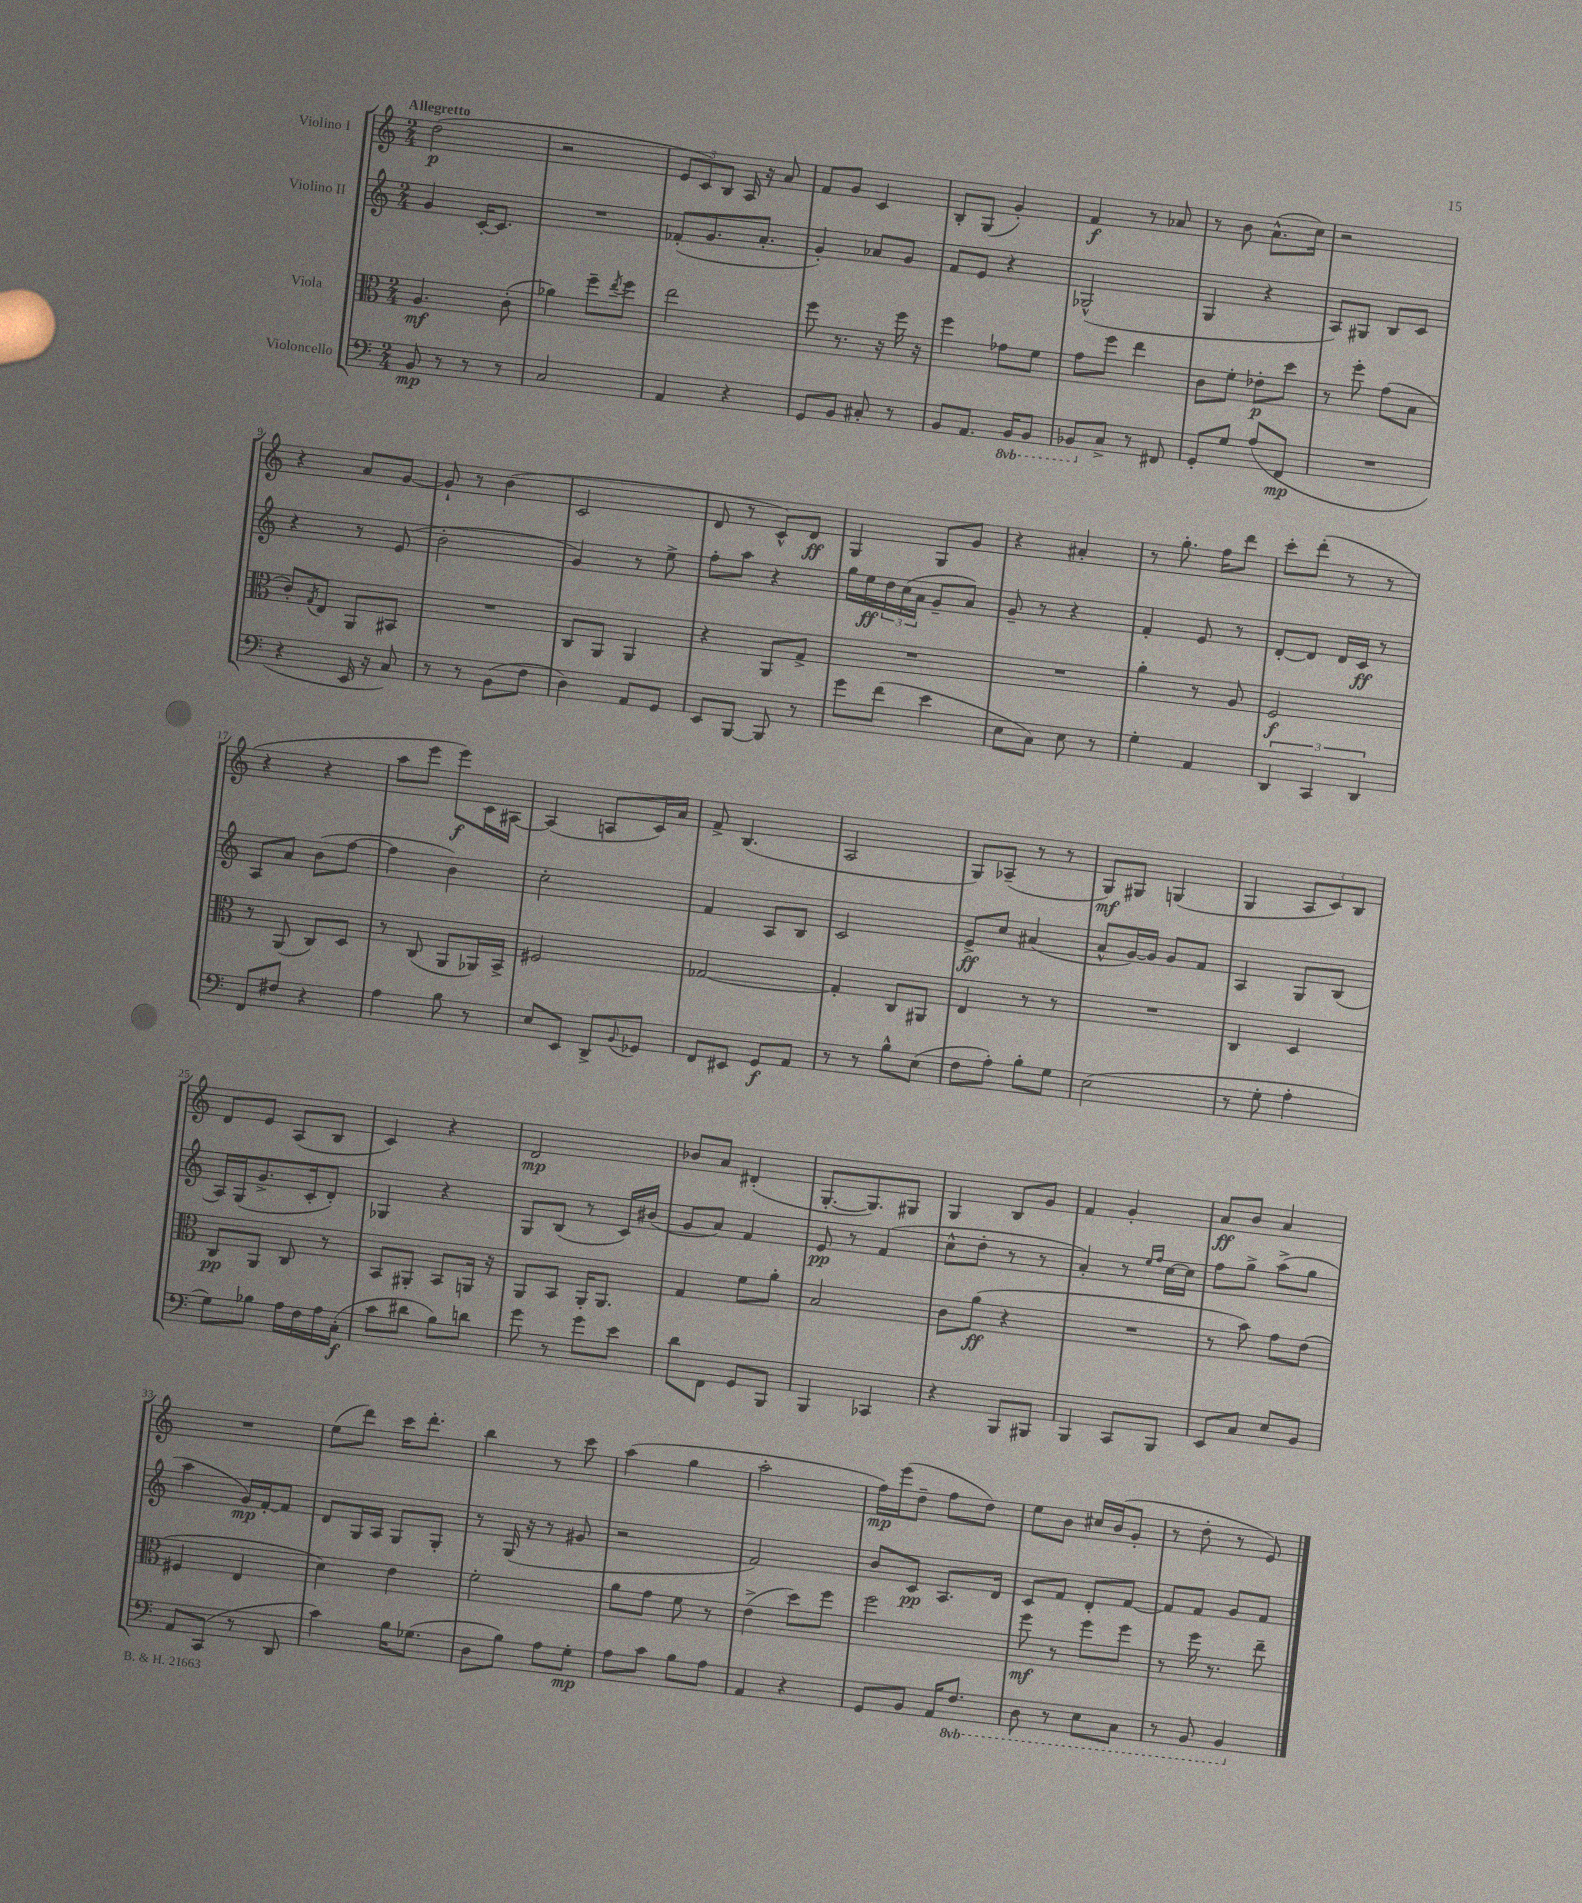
<<
\new StaffGroup <<
\new Staff = "s0" \with { instrumentName = "Violino I" } {
    \clef treble \key c \major \numericTimeSignature \time 2/4 \tempo "Allegretto"
    d''2\p( |
    r2 |
    \tuplet 3/2 { e'8 c'8) b8 } a16 r16 a'8 |
    f'8 g'8 c'4 |
    b8-. g8( g'4-.) |
    f'4\f r8 aes'8 |
    r8 b'8 a'8.-^( c''16) |
    r2 |
    r4 a'8 g'8~ |
    g'8-! r8 b'4( |
    c'2 |
    d'8 r8 c'8-^) d'8\ff |
    g4 g8 g'8 |
    r4 ais'4-. |
    r8 g''8.-. f''16 d'''8 |
    c'''8-. d'''8-.( r8 r8 |
    r4 r4 |
    a''8 e'''8 e'''8\f) c'16 ais16~ |
    ais4( a8 c'16) a'16 |
    f'8-> b4.( |
    a2 |
    g8) aes8--( r8 r8 |
    g8\mf) gis8 g4( |
    g4 \tuplet 3/2 { a8 c'8) b8 } |
    d'8 e'8 a8( b8 |
    c'4) r4 |
    d'2\mp |
    bes'8 a'8 dis'4-.( |
    g8.~-. g8.) gis8 |
    g4 b8 g'8 |
    f'4 g'4-. |
    a'8\ff b'8 a'4 |
    R2 |
    e''8( d'''8) c'''16 d'''8.-. |
    b''4 r8 c'''8 |
    a''4( g''4 |
    a''2-. |
    f''16\mp) e'''16( d''8-- f''8 d''8) |
    e''8 b'8 cis''16 b'16( g'8-. |
    r8 d''8-. r8 e'8) \bar "|." |
}
\new Staff = "s1" \with { instrumentName = "Violino II" } {
    \clef treble \key c \major \numericTimeSignature \time 2/4
    g'4 c'16~-. c'8. |
    R2 |
    fes'8-.( g'8. a'8.-. |
    g'4-.) aes'8 g'8 |
    f'8 e'8 r4 |
    ges2-^( |
    g4 r4 |
    a8) gis8 b8 c'8 |
    r4 r8 e'8( |
    b'2-. |
    g'4) r8 e''8-> |
    f''8-. a''8 r4 |
    g''16 e''16\ff \tuplet 3/2 { d''16 c''16( a'16 } g'8-- a'8) |
    g'8-- r8 r4 |
    f'4-. e'8 r8 |
    d'8~-. d'8 d'16 c'16\ff r8 |
    a8 a'8 b'8( f''8~ |
    f''4 b'4) |
    c''2-. |
    f'4 a8 b8 |
    c'2 |
    e'8->\ff c''8 ais'4( |
    a'8-^ g'16~) g'16 g'8 f'8 |
    a4 g8 b8( |
    a16) g16( g'8.-> c'16-. d'8-.) |
    ges4 r4 |
    g8 b8( r8 c'16) bis'16( |
    g'8 a'8) f'4 |
    e'8\pp r8 f'4( |
    c''8-^ d''8-. r8 r8 |
    a'4-.) r8 \grace { e''16 f''16 } c''16~ c''16 |
    f''8 g''8-> a''8->( g''8 |
    a''4 g'16\mp) f'16~-. f'8 |
    d'8 g16 a16 g8 g8-. |
    r8 g16( r16 r8 gis'8 |
    r2 |
    f'2) |
    b'8 c'8\pp a8. d'16 |
    c'8 f'8 d'8-. f'8~ |
    f'8 f'8 g'8 f'8 \bar "|." |
}
\new Staff = "s2" \with { instrumentName = "Viola" } {
    \clef alto \key c \major \numericTimeSignature \time 2/4
    a4.\mf c'8-.( |
    aes'4) f''8-- \acciaccatura { e''8 } f''8 |
    e''2 |
    f''8 r8. r16 f''16 r16 |
    f''4 ges'8 f'8 |
    g'8 f''8 e''4 |
    c'8 f'8-. ees'8-.\p d''8 |
    r8 f''8-. g'8( b8 |
    c'8-.) \acciaccatura { g8 } e8 a,8 bis,8 |
    R2 |
    c8 a,8 a,4 |
    r4 a,8 g8-> |
    R2 |
    R2 |
    a'4-. r8 a8 |
    f2\f |
    r8 a,8( c8) d8 |
    r8 c8( a,8 aes,16) b,16-> |
    fis2 |
    ges2~ |
    ges4-. c8 ais,8 |
    e4 r8 r8 |
    R2 |
    c4 d4 |
    c8\pp a,8 c8 r8 |
    b,8 ais,8-. b,8 a,16 r16 |
    a,8 b,8 a,16-. a,8. |
    g4 f'8 a'8-. |
    b2 |
    c'8 a'8\ff( r4 |
    R2 |
    r8 b'8) g'8 e'8( |
    fis4 e4 |
    d'4) e'4 |
    f'2-. |
    a'8 g'8 f'8 r8 |
    e'4->( d''8) f''8 |
    f''2 |
    f''8\mf r8 f''8 f''8 |
    r8 f''16 r8. e''8-- \bar "|." |
}
\new Staff = "s3" \with { instrumentName = "Violoncello" } {
    \clef bass \key c \major \numericTimeSignature \time 2/4 \set Staff.ottavationMarkups = #ottavation-simple-ordinals
    b,8\mp r8 r8 r8 |
    c2 |
    a,4 r4 |
    g,8 b,8 cis8-. r8 |
    b,8 a,8. \ottava #-1 b,,16 b,,8 |
    bes,,8 \ottava #0 c8-> r8 fis,8 |
    g,8-. g8 a8( f,8\mp |
    R2 |
    r4 e,16 r16 c8) |
    r8 r8 b,8( f8 |
    d4) a,8 g,8 |
    e,8 b,,8~ b,,8 r8 |
    g'8 f'8( e'4 |
    e8 c8) e8 r8 |
    g4-. a,4 |
    \tuplet 3/2 { d,4 c,4 d,4 } |
    f,8 fis8 r4 |
    a4 b8 r8 |
    e8 e,8 d,8-> \appoggiatura { b,8 } ges,8 |
    f,8 eis,8 g,8\f a,8 |
    r8 r8 b8-^ e8( |
    f8 a8-.) b8-. g8 |
    e2( |
    r8 g8-. a4-. |
    g8) bes8 a16 f16 a16 c16-.\f( |
    c'8 dis'8 b8) d'8 |
    g'8 r8 g'8 e'8 |
    d'8 f,8 g,8 b,,8 |
    b,,4 ces,4 |
    r4 b,,8 bis,,8 |
    b,,4 c,8 b,,8 |
    e,8 c8 e8 b,8 |
    a,8 c,8( r8 d,8 |
    c'4) b16 ges8.( |
    d8 b8) a8 g8-.\mp |
    a8 c'8 b8 a8 |
    a,4 r4 |
    g,8 b,8 a,16 \ottava #-1 f,8. |
    d,8 r8 e,8 c,8 |
    r8 b,,8 b,,4 \ottava #0 \bar "|." |
}
>>
>>
